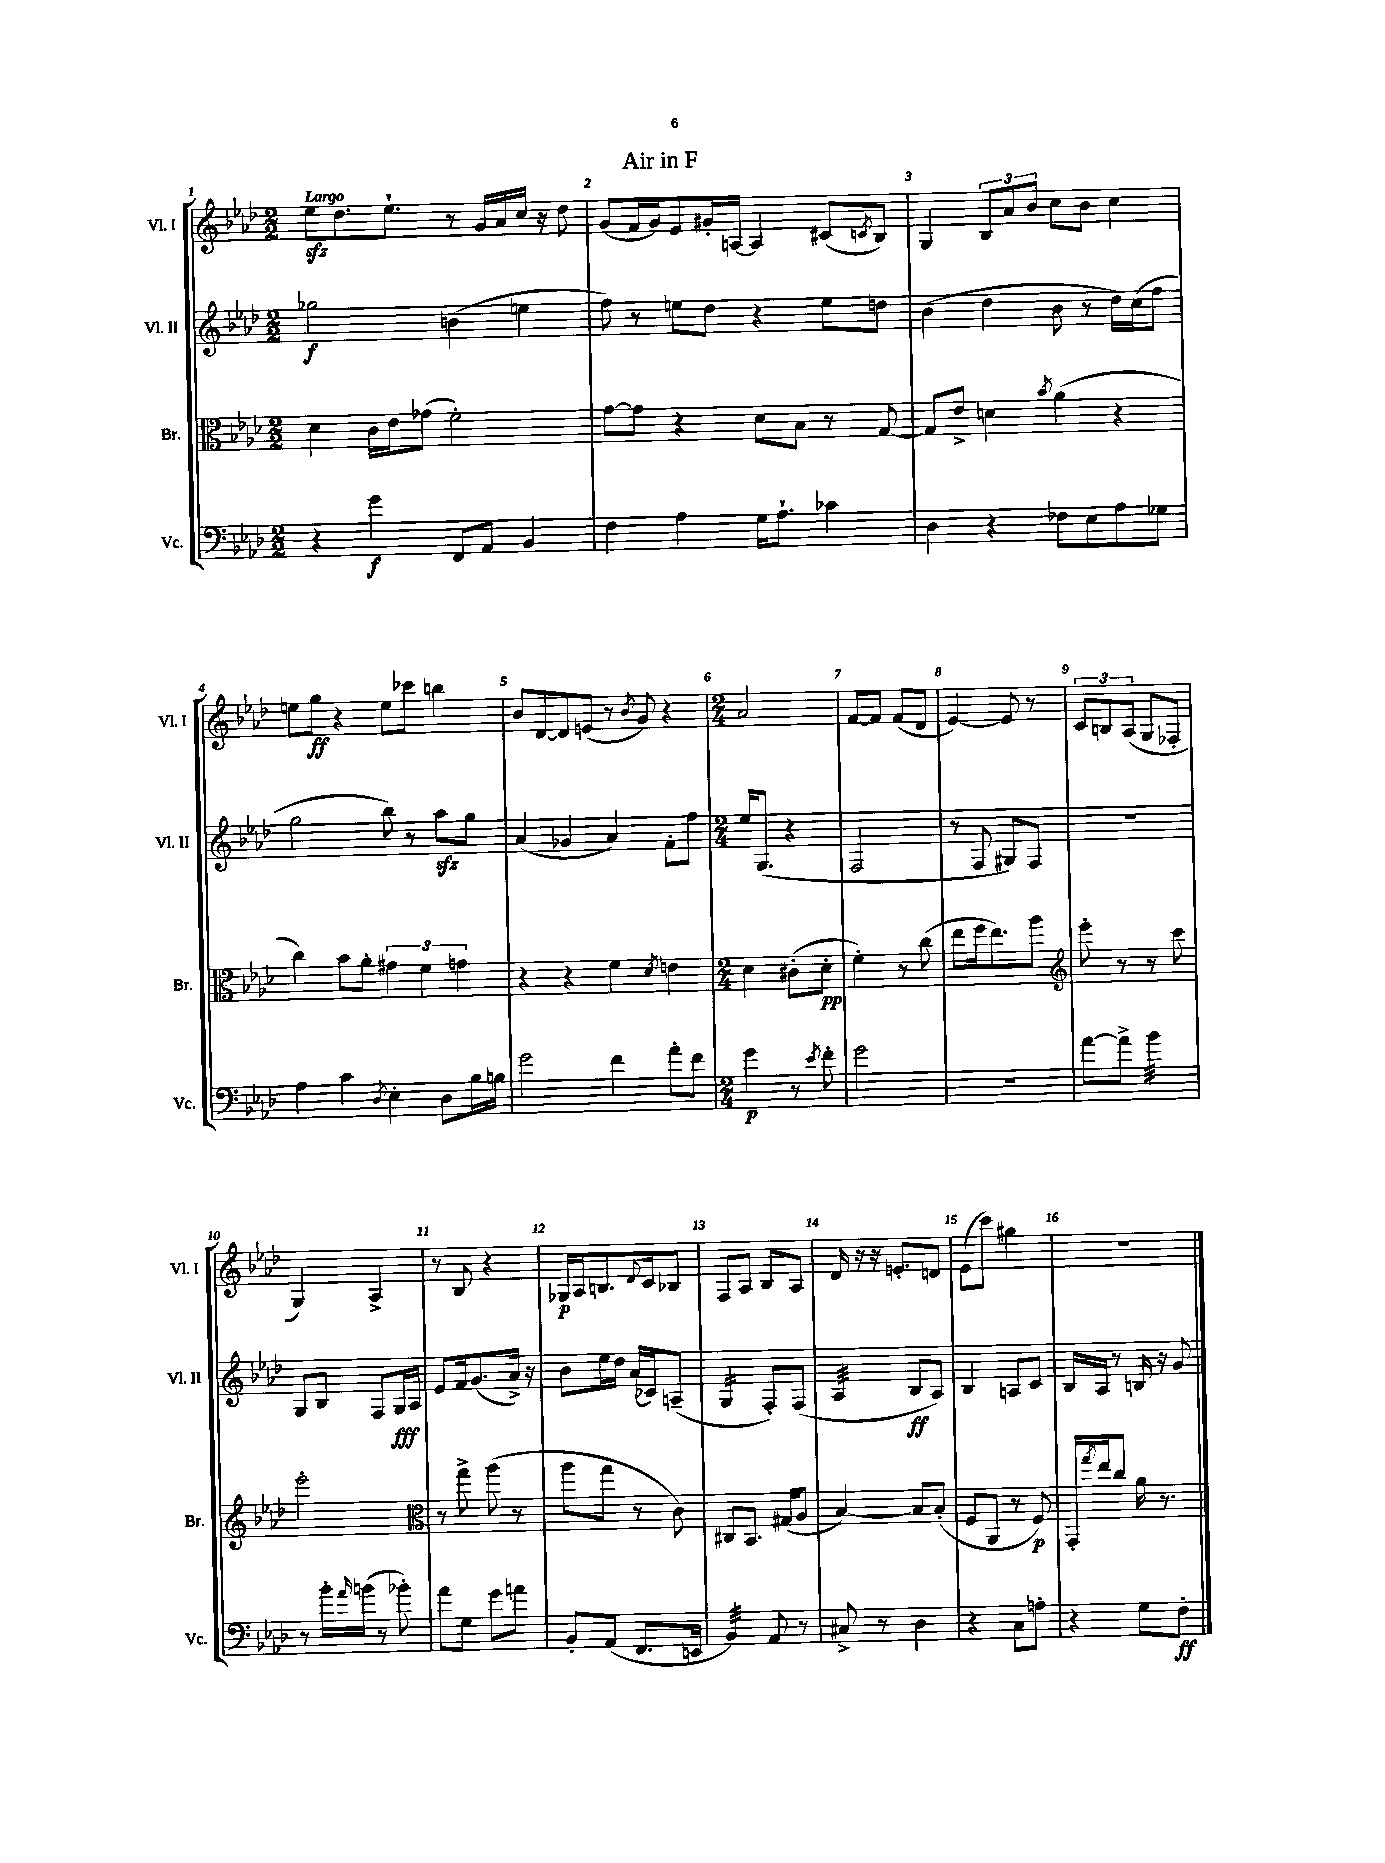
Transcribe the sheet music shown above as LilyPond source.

\header { title = "Air in F" }
<<
\new StaffGroup <<
\new Staff = "s0" \with { instrumentName = "Vl. I" shortInstrumentName = "Vl. I" } {
    \clef treble \key aes \major \numericTimeSignature \time 2/2 \tempo "Largo"
    ees''8\sfz des''8. ees''8.-! r8 g'16 aes'16 c''16 r16 des''8 |
    g'8( f'16 g'16) ees'8 gis'16-. a16~ a4 cis'8( \acciaccatura { c'8 } bes8) |
    g4 \tuplet 3/2 { bes8 aes'8 bes'8 } c''8 bes'8 c''4 |
    e''8 g''8\ff r4 e''8 ces'''8 b''4 |
    bes'8 des'8~ des'8 e'8( r8 \acciaccatura { bes'8 } g'8) r4 |
    \numericTimeSignature \time 2/4 aes'2 |
    f'8~ f'8 f'8( des'8 |
    ees'4~) ees'8 r8 |
    \tuplet 3/2 { c'8 b8 aes8( } g8 fes8-. |
    g4) aes4-> |
    r8 bes8 r4 |
    ges16\p aes16 b8. \appoggiatura { des'8 } c'16 bes8 |
    f8 aes8 bes8 aes8 |
    des'16 r16 r16 e'8.-. d'8 |
    ees'8( c'''8) gis''4 |
    R2 \bar "|." |
}
\new Staff = "s1" \with { instrumentName = "Vl. II" shortInstrumentName = "Vl. II" } {
    \clef treble \key aes \major \numericTimeSignature \time 2/2
    ges''2\f b'4( e''4 |
    f''8) r8 e''8 des''8 r4 e''8 d''8 |
    bes'4( des''4 bes'8 r8 des''16) c''16( f''8 |
    g''2 bes''8) r8 aes''8\sfz g''8 |
    aes'4( ges'4 aes'4) f'8-. f''8 |
    \numericTimeSignature \time 2/4 ees''16 g8.( r4 |
    f2 |
    r8 f8 gis8) f8 |
    R2 |
    g8 bes8 f8 g16\fff aes16 |
    ees'8 f'16 g'8.( aes'16->) r16 |
    bes'8 ees''16 des''16 aes'16( ces'16) a8--( |
    g4:16 f8-.) f8( |
    aes4:32 bes8\ff aes8) |
    bes4 a8 c'8 |
    bes16 aes16 r8 b16 r16 g'8 \bar "|." |
}
\new Staff = "s2" \with { instrumentName = "Br." shortInstrumentName = "Br." } {
    \clef alto \key aes \major \numericTimeSignature \time 2/2
    des'4 c'16 ees'16 ges'8( f'2-.) |
    g'8~ g'8 r4 des'8 bes8 r8 g8~ |
    g8 ees'8-> d'4 \acciaccatura { bes'8 } aes'4( r4 |
    c''4) bes'8 aes'8-. \tuplet 3/2 { gis'4 f'4 g'4 } |
    r4 r4 f'4 \acciaccatura { des'8 } e'4 |
    \numericTimeSignature \time 2/4 des'4 cis'8-.( des'8-.\pp |
    f'4-.) r8 c''8( |
    ees''8 f''16 ees''8.) aes''8 |
    \clef treble ees'''8-. r8 r8 c'''8 |
    ees'''2-. |
    \clef alto r8 g''8-> aes''8( r8 |
    aes''8 g''8 r8 c'8) |
    cis8 bes,8. gis16( aes8 |
    bes4~) bes8 bes8-.( |
    f8 aes,8 r8 f8\p) |
    g,16-. \acciaccatura { g''8 } ees''16 c''8 aes'16 r8. \bar "|." |
}
\new Staff = "s3" \with { instrumentName = "Vc." shortInstrumentName = "Vc." } {
    \clef bass \key aes \major \numericTimeSignature \time 2/2
    r4 g'4\f f,8 aes,8 bes,4 |
    f4 aes4 g16 aes8.-! ces'4 |
    des4 r4 fes8 ees8 aes8 ges8 |
    aes4 c'4 \acciaccatura { des8 } ees4-. des8 bes16 b16 |
    g'2 f'4 aes'8-. f'8 |
    \numericTimeSignature \time 2/4 g'4\p r8 \acciaccatura { ees'8 } f'8-. |
    g'2 |
    r2 |
    aes'8~ aes'8-> bes'4:32 |
    r8 bes'16-. \grace { aes'16 } b'16( r8 bes'8-.) |
    aes'8 g8 g'8 a'8 |
    bes,8-. aes,8( f,8. e,16 |
    bes,4:32) aes,8 r8 |
    cis8-> r8 des4 |
    r4 c8 a8-. |
    r4 g8 f8-.\ff \bar "|." |
}
>>
>>
\layout { \context { \Score \override BarNumber.break-visibility = ##(#f #t #t) barNumberVisibility = #all-bar-numbers-visible } }
